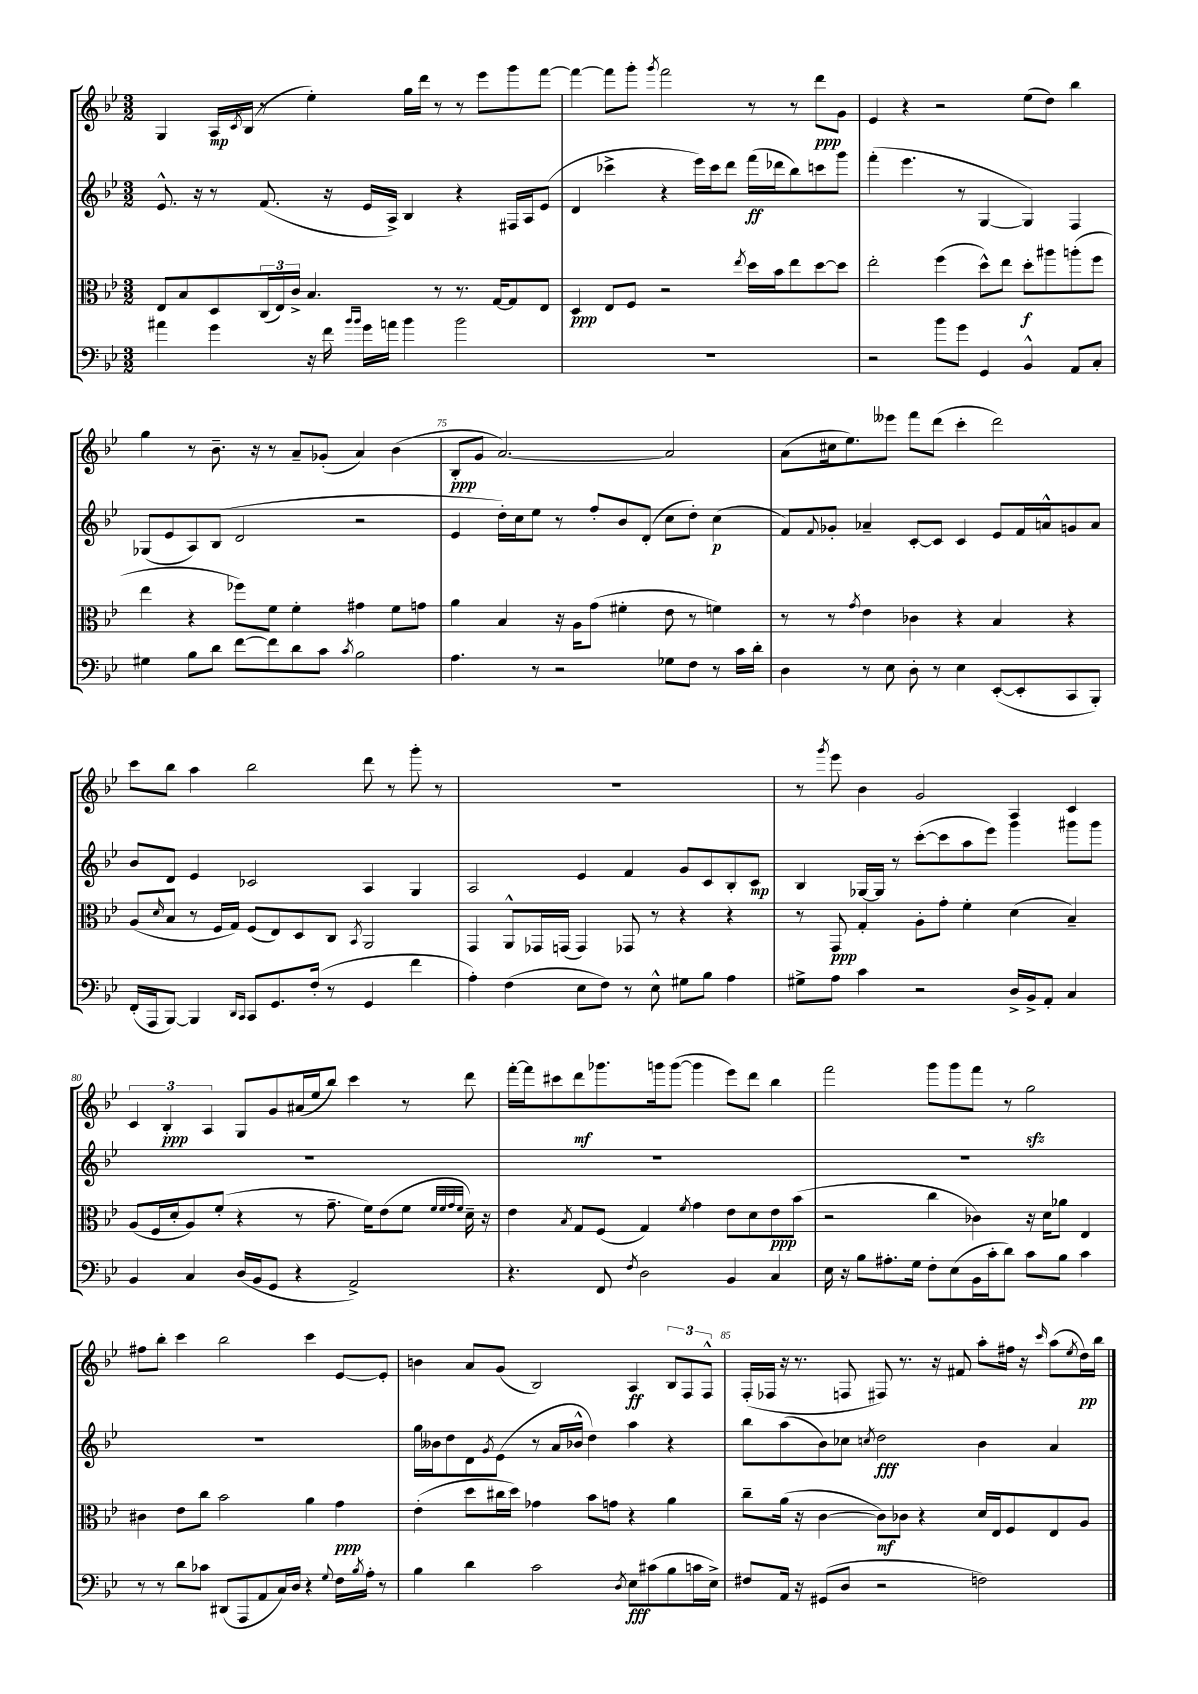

**kern	**kern	**kern	**kern
*staff4	*staff3	*staff2	*staff1
*clefF4	*clefC3	*clefG2	*clefG2
*k[b-e-]	*k[b-e-]	*k[b-e-]	*k[b-e-]
*M3/2	*M3/2	*M3/2	*M3/2
4a#	8E-	8.e-^^	4G
.	8B-	.	.
.	.	16r	.
4g	8D	8r	16A
.	.	.	8qc
.	.	.	(16B-
.	(24C	(8.f	8r
.	24E-)	.	.
.	24c^	.	.
16r	4.B-	.	4ee-')
16f	.	16r	.
16qqb-	.	.	.
16qqb-	.	.	.
16g	.	16e-	.
16a	.	16A^)	.
4b-	.	4B-	16gg
.	.	.	16ddd
.	8r	.	8r
2b-	8.r	4r	8r
.	.	.	8eee-
.	[16G	.	.
.	8G]	16F#	8ggg
.	.	16A	.
.	8E-	(8e-	[8fff
=	=	=	=
1.r	4D	4d	4fff_
.	8E-	4ccc-^	8fff]
.	8F	.	8ggg'
.	.	.	8qggg
.	2r	4r	2fff
.	.	16eee-)	.
.	.	16ccc-	.
.	.	8ddd	.
.	8qee-	.	.
.	16dd	(16fff	8r
.	16b-	16ddd-	.
.	8ee-	8bb-)	8r
.	[8dd	8ccc	8ddd
.	8dd]	8ggg	8g
=	=	=	=
2r	2ee-'	(4fff'	4e-
.	.	4.eee-	4r
8b-	(4ff	.	2r
8g	.	8r	.
4GG	8dd^^)	[4G	.
.	8ee-	.	.
4BB-^^	8dd'	4G])	(8ee-
.	8aa#	.	8dd)
8AA	(8aa'	4F	4bb-
8C'	8ff	.	.
=	=	=	=
4G#	4ee-	(8G-	4gg
.	.	8e-	.
8B-	4r	8A)	8r
8d	.	(8B-	8.b-~
[8f	8ff-)	2d	.
.	.	.	16r
8f]	8f	.	8r
8d	4f'	.	8a~
8c	.	.	(8g-'
8qc	.	.	.
2B-	4g#	2r	4a)
.	8f	.	(4b-
.	8g	.	.
=	=	=	=
4.A	4a	4e-	8B-'
.	.	.	8g
.	4B-	16dd')	[2.a)
.	.	16cc	.
8r	.	8ee-	.
2r	16r	8r	.
.	16A	.	.
.	(8g	8ff'	.
.	4f#'	8b-	.
.	.	(8d'	.
8G-	8e-	8cc	2a]
8F	8r	8dd')	.
8r	4f)	(4cc	.
16c	.	.	.
16d'	.	.	.
=	=	=	=
4D	8r	8f)	(8a
.	.	8qqf	.
.	8r	8g-'	16cc#
.	.	.	8.ee-)
.	8qg	.	.
8r	4e-	4a-~	.
8E-	.	.	8eee--
8D'	4c-	[8c'	8fff
8r	.	8c]	(8ddd
4E-	4r	4c	4ccc'
([8EE-'	4B-	8e-	2ddd)
8EE-']	.	16f	.
.	.	16a^^	.
8CC	4r	8g	.
8BBB-')	.	8a	.
=	=	=	=
(16FF'	(8A	8b-	8ccc
16AAA	.	.	.
.	16qqd	.	.
[8BBB-)	8B-	8d	8bb-
4BBB-]	8r	4e-	4aa
.	16F	.	.
.	16G)	.	.
16qqDD	.	.	.
16qqCC	.	.	.
8CC	(8F	2c-	2bb-
8.GG	8E-)	.	.
.	8D	.	.
(16F'	.	.	.
8r	8C	.	.
.	8qBB-	.	.
4GG	2AA	4A	8ddd
.	.	.	8r
4f	.	4G	8ggg'
.	.	.	8r
=	=	=	=
4A')	4GG	2A	1.r
(4F	8AA^^	.	.
.	16GG-	.	.
.	(16GG	.	.
8E-	4GG)	4e-	.
8F)	.	.	.
8r	8GG-	4f	.
8E-^^	8r	.	.
8G#	4r	8g	.
8B-	.	8c	.
4A	4r	8B-'	.
.	.	8c	.
=	=	=	=
8G#^	8r	4B-	8r
.	.	.	8qggg
8A	8GG	.	8eee-
4c	4G'	[16G-	4b-
.	.	16G-]	.
.	.	8r	.
2r	8A'	([8ccc'	2g
.	8g'	8ccc]	.
.	4f'	8aa	.
.	.	8eee-)	.
16D^	(4d	4ggg	4A
16BB-^	.	.	.
8AA'	.	.	.
4C	4B-~)	8ggg#	4c
.	.	8ggg#	.
=	=	=	=
4BB-	(8A	1.r	6c
.	16F	.	.
.	.	.	6B-'
.	16d'	.	.
4C	8A)	.	.
.	.	.	6A
.	(8f'	.	.
(16D	4r	.	8G
16BB-	.	.	.
8GG	.	.	8g
4r	8r	.	(16a#
.	.	.	16ee-
.	8.g~	.	8bb-)
2AA^)	.	.	4ccc
.	16f)	.	.
.	(8e-	.	.
.	8f	.	8r
.	32qqf	.	.
.	32qqf	.	.
.	32qqg	.	.
.	32qqf	.	.
.	16d~)	.	8ddd
.	16r	.	.
=	=	=	=
4.r	4e-	1.r	[16fff'
.	.	.	16fff]
.	.	.	8ccc#
.	8qB-	.	.
.	8G	.	8ddd
8FF	(8F	.	8.ggg-
8qF	.	.	.
2D	4G)	.	.
.	.	.	16ggg
.	.	.	([8ggg
.	8qf	.	.
.	4g	.	4ggg]
4BB-	8e-	.	8eee-)
.	8d	.	8ddd
4C	8e-	.	4bb-
.	(8b-	.	.
=	=	=	=
16E-	2r	1.r	2fff
16r	.	.	.
8B-	.	.	.
8.A#'	.	.	.
16G	.	.	.
8F'	4cc	.	8ggg
(8E-	.	.	8ggg
16BB-	4c-)	.	8fff
16c'	.	.	.
8d)	.	.	8r
8c	16r	.	2gg
.	16d	.	.
8B-	8a-	.	.
4c	4E-	.	.
=	=	=	=
8r	4c#	1.r	8ff#
8r	.	.	8bb-'
8d	8e-	.	4ccc
8c-	8cc	.	.
(8DD#	2b-	.	2bb-
8AAA	.	.	.
8AA	.	.	.
16C)	.	.	.
16D	.	.	.
4r	4a	.	4ccc
8qqG	.	.	.
16F	4g	.	[8e-
8qB-	.	.	.
16A'	.	.	.
8r	.	.	8e-']
=	=	=	=
4B-	(4e-'	16gg	4b
.	.	16b--	.
.	.	8dd	.
4d	8dd	8d	8a
.	.	8qg	.
.	16cc#	(8e-	(8g
.	16dd)	.	.
2c	4g-	8r	2B-)
.	.	16a	.
.	.	16b-^^	.
.	8b-	4dd)	.
.	8g	.	.
8qD	.	.	.
8E-	4r	4aa	4A
(8c#	.	.	.
8B-	4a	4r	12B-
.	.	.	12F
16c	.	.	.
.	.	.	12F^^
16E-^)	.	.	.
=	=	=	=
8F#	8cc~	8bb-	(16F'
.	.	.	16F-
16AA	(16a	(8aa	16r
16r	16r	.	8.r
(8GG#	[4c	8b-)	.
8D	.	8cc-	8F
.	.	8qcc	.
2r	8c])	2dd	8F#)
.	8c-	.	8.r
.	4r	.	.
.	.	.	16r
.	.	.	8f#
2F)	16d	4b-	8aa'
.	16E-	.	.
.	8F	.	16ff#
.	.	.	16r
.	.	.	16qqccc
.	8E-	4a	(8aa
.	.	.	8qee-
.	8A	.	16dd)
.	.	.	16bb-
==	==	==	==
*-	*-	*-	*-
